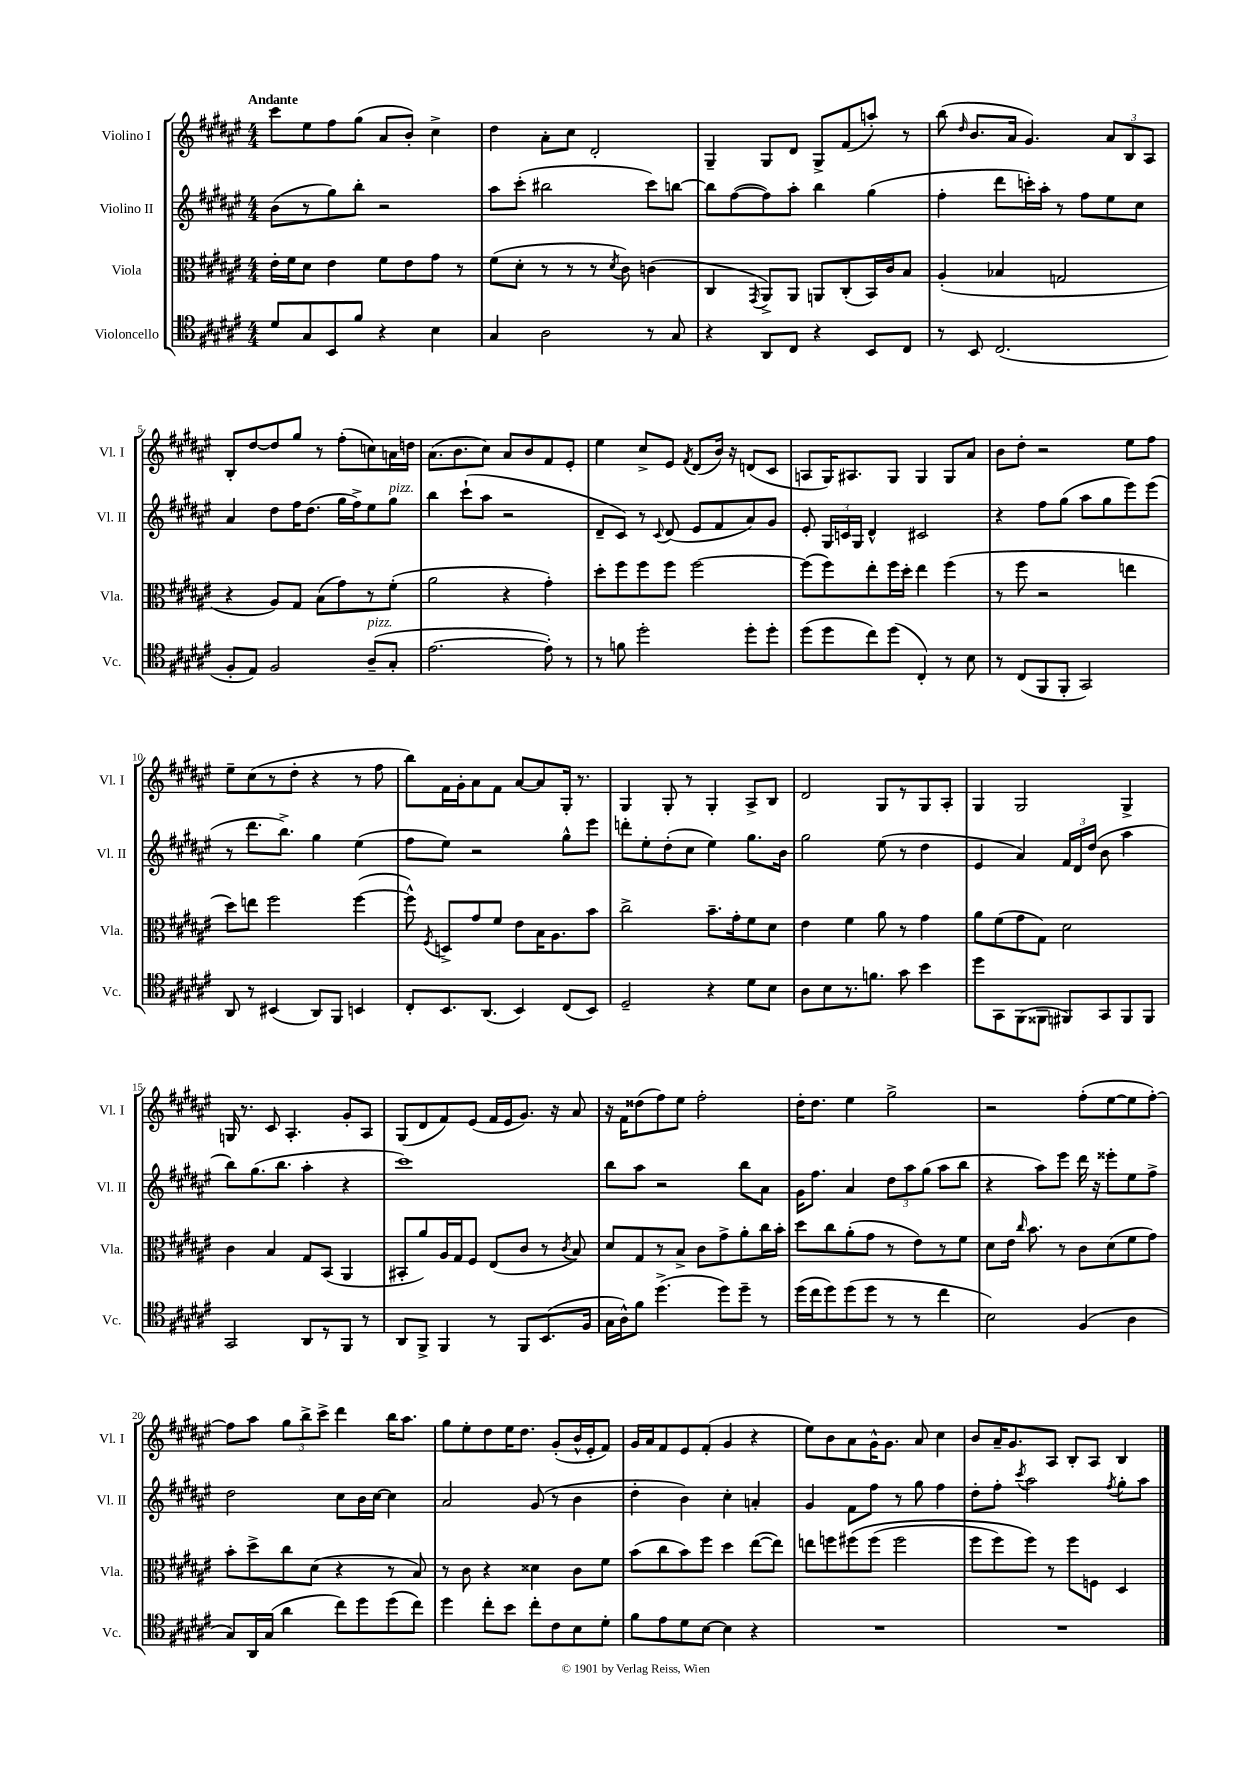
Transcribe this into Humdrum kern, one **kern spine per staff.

**kern	**kern	**kern	**kern
*staff4	*staff3	*staff2	*staff1
*clefC4	*clefC3	*clefG2	*clefG2
*k[f#c#g#d#a#e#]	*k[f#c#g#d#a#e#]	*k[f#c#g#d#a#e#]	*k[f#c#g#d#a#e#]
*M4/4	*M4/4	*M4/4	*M4/4
8d#	16e#'	(8b	8ccc#
.	16f#	.	.
8G#	8d#	8r	8ee#
8BB	4e#	8gg#)	8ff#
8f#	.	8bb'	(8gg#
4r	8f#	2r	8a#
.	8e#	.	8b')
4B	8g#	.	4cc#^
.	8r	.	.
=	=	=	=
4G#	(8f#	8aa#	4dd#
.	8d#'	(8ccc#'	.
2A#	8r	2bb#	8a#'
.	8r	.	8cc#
.	8r	.	2d#'
.	8qd#	.	.
.	8c#)	.	.
8r	(4c	8ccc#)	.
8G#	.	[8bb	.
=	=	=	=
4r	4C#	8bb]	4G#~
.	.	([8ff#	.
.	8qGG#	.	.
8AA#	8AA#^)	8ff#])	8G#
8C#	8AA#	8aa#'	8d#
4r	8AA	4bb	8G#^
.	(8C#'	.	(8f#
8BB	16BB)	(4gg#	8aa')
.	16c#	.	.
8C#	8B	.	8r
=	=	=	=
8r	(4A#'	4ff#'	(8bb
.	.	.	16qqdd#
8BB	.	.	8.b
(2.C#	4B-	8ddd#	.
.	.	.	16a#
.	.	16ccc')	4.g#)
.	.	16aa#'	.
.	2G	8r	.
.	.	8ff#	.
.	.	8ee#	12a#
.	.	.	12B
.	.	8cc#	.
.	.	.	12A#
=	=	=	=
8F#'	4r	4a#	8B'
8E#)	.	.	[8dd#
2F#	8A#)	8dd#	8dd#]
.	8G#	16ff#	8gg#
.	.	(8.dd#	.
.	(8B	.	8r
.	8g#)	16gg#	(8ff#'
.	.	16ff#^)	.
(8A#~	8r	8ee#	8cc)
8G#'	(8f#'	8gg#	16a
.	.	.	16dd
=	=	=	=
[2.e#	2a#	4bb	(8.a#
.	.	.	8.b
.	.	(8ccc#`	.
.	.	8aa#	8cc#)
.	4r	2r	8a#
.	.	.	8b
8e#'])	4g#')	.	8f#
8r	.	.	8e#'
=	=	=	=
8r	8dd#'	8d#~	4ee#
8f	8ff#	8c#)	.
2dd#'	8ff#	8r	8cc#^
.	.	8qqc#	.
.	8ff#	(8d#	8e#
.	.	.	8qf#
.	[2ff#	8e#	(8d#
.	.	8f#	16b)
.	.	.	16r
8dd#'	.	8a#)	(8d
8dd#'	.	8g#	8c#
=	=	=	=
(8dd#	(8ff#]	8e#'	8A
8dd#	8ff#)	24G#	16G#)
.	.	24c	.
.	.	.	8.A#
.	.	24G#	.
8cc#)	8ee#'	4d#^^	.
(8dd#	16ff#	.	8G#
.	16dd#'	.	.
4C#')	4ee#	2c#	4G#
8r	(4ff#	.	8G#
8B	.	.	8a#
=	=	=	=
8r	8r	4r	8b
(8C#	8ff#	.	8dd#'
8FF#	2r	8ff#	2r
8FF#'	.	(8gg#	.
2GG#)	.	8aa#	.
.	.	8gg#	.
.	4ee	8eee#)	8ee#
.	.	(8eee#	8ff#
=	=	=	=
8AA#	8dd#)	8r	8ee#~
8r	8ee	8.ddd#	(8cc#
(4BB#	2ff#	.	8r
.	.	8.bb^)	.
.	.	.	8dd#'
8AA#)	.	4gg#	4r
8FF#	.	.	.
4BB	([4ff#	(4ee#	8r
.	.	.	8ff#
=	=	=	=
8C#'	8ff#^^])	8ff#	8bb)
.	8qF#	.	.
8.BB	8D^	8ee#)	16f#
.	.	.	16g#'
.	8g#	2r	8a#
(8.AA#	.	.	.
.	8f#	.	8f#
4BB)	8e#	.	[8a#
.	16B	.	8a#]
.	8.A#	.	.
(8C#	.	8gg#^^	16G#'
.	.	.	8.r
8BB)	8b	8eee#	.
=	=	=	=
2D#~	2cc#^	8ddd'	4G#
.	.	8ee#'	.
.	.	(8dd#'	8G#'
.	.	8cc#	8r
4r	8.b~	4ee#)	4G#'
.	16g#'	.	.
8d#	8f#	8.gg#	8A#^
8B	8d#	.	8B
.	.	16b	.
=	=	=	=
8A#	4e#	2gg#	2d#
8B	.	.	.
8.r	4f#	.	.
8.f	.	.	.
.	8a#	(8ee#	8G#
8g#	8r	8r	8r
4b	4g#	4dd#	8G#
.	.	.	8A#'
=	=	=	=
8dd#	8a#	4e#	4G#
8GG#	(8f#	.	.
(8FF#	8g#	4a#)	2G#
8FF##	8G#)	.	.
8FF#)	2d#	24f#	.
.	.	24d#	.
.	.	(24dd#	.
8GG#	.	8b	.
8FF#	.	4aa#	4G#^
8FF#	.	.	.
=	=	=	=
2GG#	4c#	8bb)	16G
.	.	.	8.r
.	.	(8.gg#	.
.	4B	.	8c#
.	.	8.bb	.
.	.	.	4.A#'
8AA#	8G#	4aa#'	.
8r	(8BB	.	.
8FF#	4AA#	4r	8g#'
8r	.	.	8A#
=	=	=	=
8AA#	8BB#'	1ccc#)	(8G#
8FF#^	8a#)	.	8d#
4FF#	16A#	.	8f#)
.	16G#	.	.
.	8F#	.	(8e#
8r	(8E#	.	16f#
.	.	.	16e#
8FF#	8c#	.	8.g#)
(8.BB	8r	.	.
.	.	.	16r
.	8qc#	.	.
.	8B)	.	8a#
16F#	.	.	.
=	=	=	=
16G#	8d#	8bb	16r
16A#^^)	.	.	16f#
8f#	8G#	8aa#	(8dd##
(4.dd#^	8r	2r	8ff#)
.	8B^	.	8ee#
.	8c#	.	2ff#'
8dd#)	8g#^	.	.
8dd#~	8a#'	8bb	.
8r	16cc#	8a#	.
.	16b'	.	.
=	=	=	=
(16dd#	8dd#	16g#	16dd#'
16cc#	.	8.ff#	8.dd#
8dd#)	8cc#	.	.
(8dd#	(8a#'	4a#	4ee#
8dd#	8g#	.	.
8r	8r	12dd#	2gg#^
.	.	12aa#	.
8r	8e#)	.	.
.	.	(12gg#	.
4cc#	8r	8aa#	.
.	8f#	8bb	.
=	=	=	=
2B)	8d#	4r	2r
.	16e#	.	.
.	16qqcc#	.	.
.	8.b	.	.
.	.	8aa#)	.
.	8r	8eee#	.
(4F#	8c#	16ddd#	(8ff#'
.	.	16r	.
.	(8d#	8eee##'	[8ee#
4A#	8f#	8ee#	8ee#]
.	8g#)	8ff#^	[8ff#')
=	=	=	=
8G#)	8b'	2dd#	8ff#]
16AA#	8dd#^	.	8aa#
(16G#	.	.	.
4a#	8cc#	.	12gg#
.	.	.	12bb^
.	(8d#	.	.
.	.	.	12ccc#^
8cc#)	4r	8cc#	4ddd#
8dd#	.	16b	.
.	.	[16cc#	.
(8dd#	8r	4cc#]	16bb
.	.	.	8.aa#
8cc#)	8B)	.	.
=	=	=	=
4dd#	8r	2a#	8gg#
.	8c#	.	8ee#'
8cc#'	4r	.	8dd#
8b	.	.	16ee#
.	.	.	8.dd#
8cc#'	4d##	(8g#	.
8c#	.	8r	(8g#'
8B	8c#	4b	16b^^
.	.	.	16e#'
8d#'	8f#	.	8f#)
=	=	=	=
8f#	(8b	4dd#'	16g#
.	.	.	16a#
8e#	8cc#	.	8f#
8d#	8b)	4b)	8e#
[8B	8ff#	.	(8f#'
4B]	4dd#	4cc#'	4g#
4r	([8ee#	4a'	4r
.	8ee#])	.	.
=	=	=	=
1r	8ee	4g#	8ee#)
.	8ff	.	8b
.	&(8ff#	8f#	8a#
.	(8ff#	8ff#	16g#^^
.	.	.	8.g#
.	2ff#	8r	.
.	.	8gg#	8a#
.	.	4ff#	4cc#
=	=	=	=
1r	8ff#	8dd#'	8b
.	8ff#)	8ff#'	16a#~
.	.	.	8.g#
.	.	8qccc#	.
.	8ff#&)	2aa#	.
.	8r	.	8A#
.	8ff#	.	8B'
.	8F	.	8A#
.	.	8qff#	.
.	4D#	8gg#'	4B
.	.	8aa#	.
==	==	==	==
*-	*-	*-	*-
